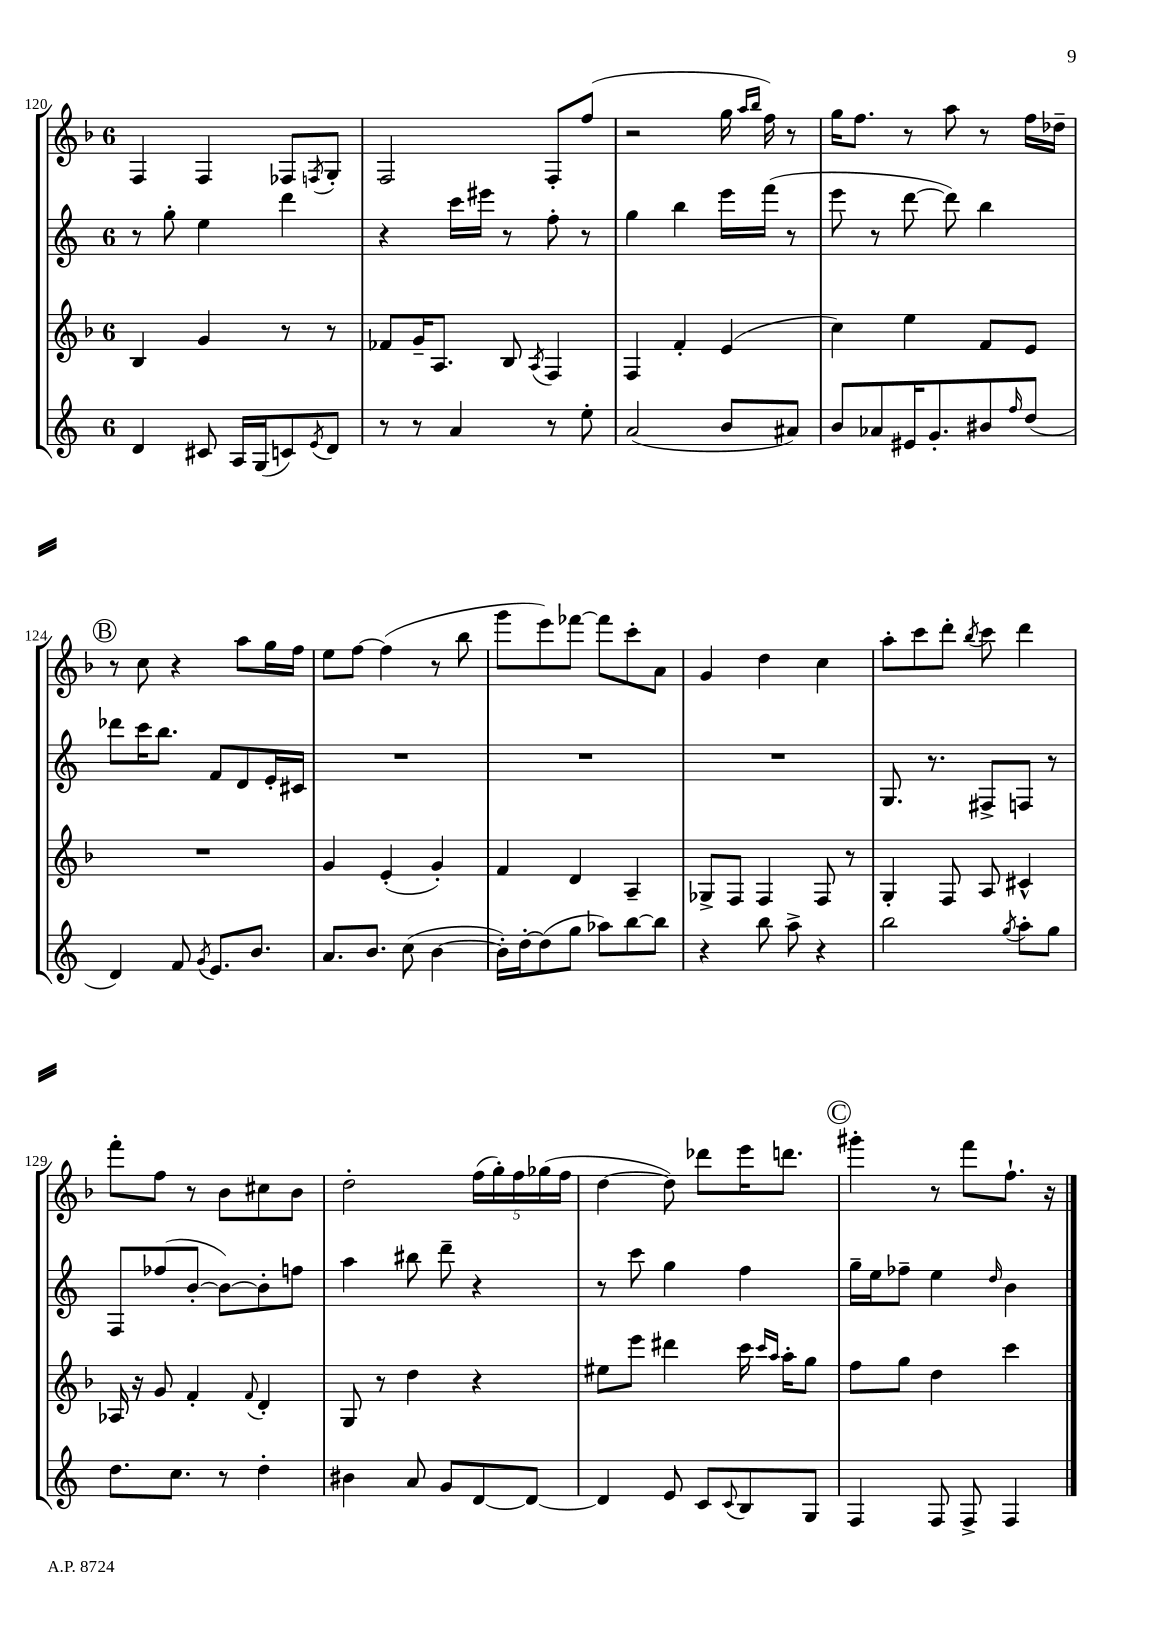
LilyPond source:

<<
\new StaffGroup <<
\new Staff = "s0" {
    \clef treble \key f \major \once \override Staff.TimeSignature.style = #'single-digit \time 6/8
    f4 f4 fes8 \acciaccatura { f8 } g8-. |
    f2 f8-. f''8( |
    r2 g''16 \grace { a''16 bes''16 } f''16) r8 |
    g''16 f''8. r8 a''8 r8 f''16 des''16-- |
    \mark \markup { \circle "B" } r8 c''8 r4 a''8 g''16 f''16 |
    e''8 f''8~ f''4( r8 bes''8 |
    g'''8 e'''8) fes'''8~ fes'''8 c'''8-. a'8 |
    g'4 d''4 c''4 |
    a''8-. c'''8 d'''8-. \acciaccatura { bes''8 } c'''8 d'''4 |
    f'''8-. f''8 r8 bes'8 cis''8 bes'8 |
    d''2-. \tuplet 5/4 { f''16( g''16-.) f''16 ges''16( f''16 } |
    d''4~ d''8) des'''8 e'''16 d'''8. |
    \mark \markup { \circle "C" } gis'''4-. r8 f'''8 f''8.-! r16 \bar "|." |
}
\new Staff = "s1" {
    \clef treble \key c \major \once \override Staff.TimeSignature.style = #'single-digit \time 6/8
    r8 g''8-. e''4 d'''4 |
    r4 c'''16 eis'''16 r8 f''8-. r8 |
    g''4 b''4 e'''16 f'''16( r8 |
    e'''8 r8 d'''8~ d'''8) b''4 |
    \mark \markup { \circle "B" } des'''8 c'''16 b''8. f'8 d'8 e'16-. cis'16 |
    R2. |
    R2. |
    R2. |
    g8. r8. fis8-> f8 r8 |
    f8 fes''8( b'8~-. b'8~) b'8-. f''8 |
    a''4 bis''8 d'''8-- r4 |
    r8 c'''8 g''4 f''4 |
    \mark \markup { \circle "C" } g''16-- e''16 fes''8-- e''4 \grace { d''16 } b'4 \bar "|." |
}
\new Staff = "s2" {
    \clef treble \key f \major \once \override Staff.TimeSignature.style = #'single-digit \time 6/8
    bes4 g'4 r8 r8 |
    fes'8 g'16-- a8. bes8 \acciaccatura { a8 } f4 |
    f4 f'4-. e'4( |
    c''4) e''4 f'8 e'8 |
    \mark \markup { \circle "B" } R2. |
    g'4 e'4-.( g'4-.) |
    f'4 d'4 a4-- |
    ges8-> f8 f4 f8 r8 |
    g4-. f8 a8 cis'4-^ |
    aes16 r16 g'8 f'4-. \appoggiatura { f'8 } d'4-. |
    g8 r8 d''4 r4 |
    eis''8 e'''8 dis'''4 c'''16 \grace { c'''16 a''16 } a''16-. g''8 |
    \mark \markup { \circle "C" } f''8 g''8 d''4 c'''4 \bar "|." |
}
\new Staff = "s3" {
    \clef treble \key c \major \once \override Staff.TimeSignature.style = #'single-digit \time 6/8
    d'4 cis'8 a16 g16( c'8) \acciaccatura { e'8 } d'8 |
    r8 r8 a'4 r8 e''8-. |
    a'2( b'8 ais'8) |
    b'8 aes'8 eis'16 g'8.-. bis'8 \grace { f''16 } d''8( |
    \mark \markup { \circle "B" } d'4) f'8 \acciaccatura { g'8 } e'8. b'8. |
    a'8. b'8. c''8( b'4~ |
    b'16-.) d''16~-. d''8( g''8 aes''8) b''8~ b''8 |
    r4 b''8 a''8-> r4 |
    b''2 \acciaccatura { g''8 } a''8-. g''8 |
    d''8. c''8. r8 d''4-. |
    bis'4 a'8 g'8 d'8~ d'8~ |
    d'4 e'8 c'8 \appoggiatura { c'8 } b8 g8 |
    \mark \markup { \circle "C" } f4 f8 f8-> f4 \bar "|." |
}
>>
>>
\layout { \context { \Score currentBarNumber = #120 } }
